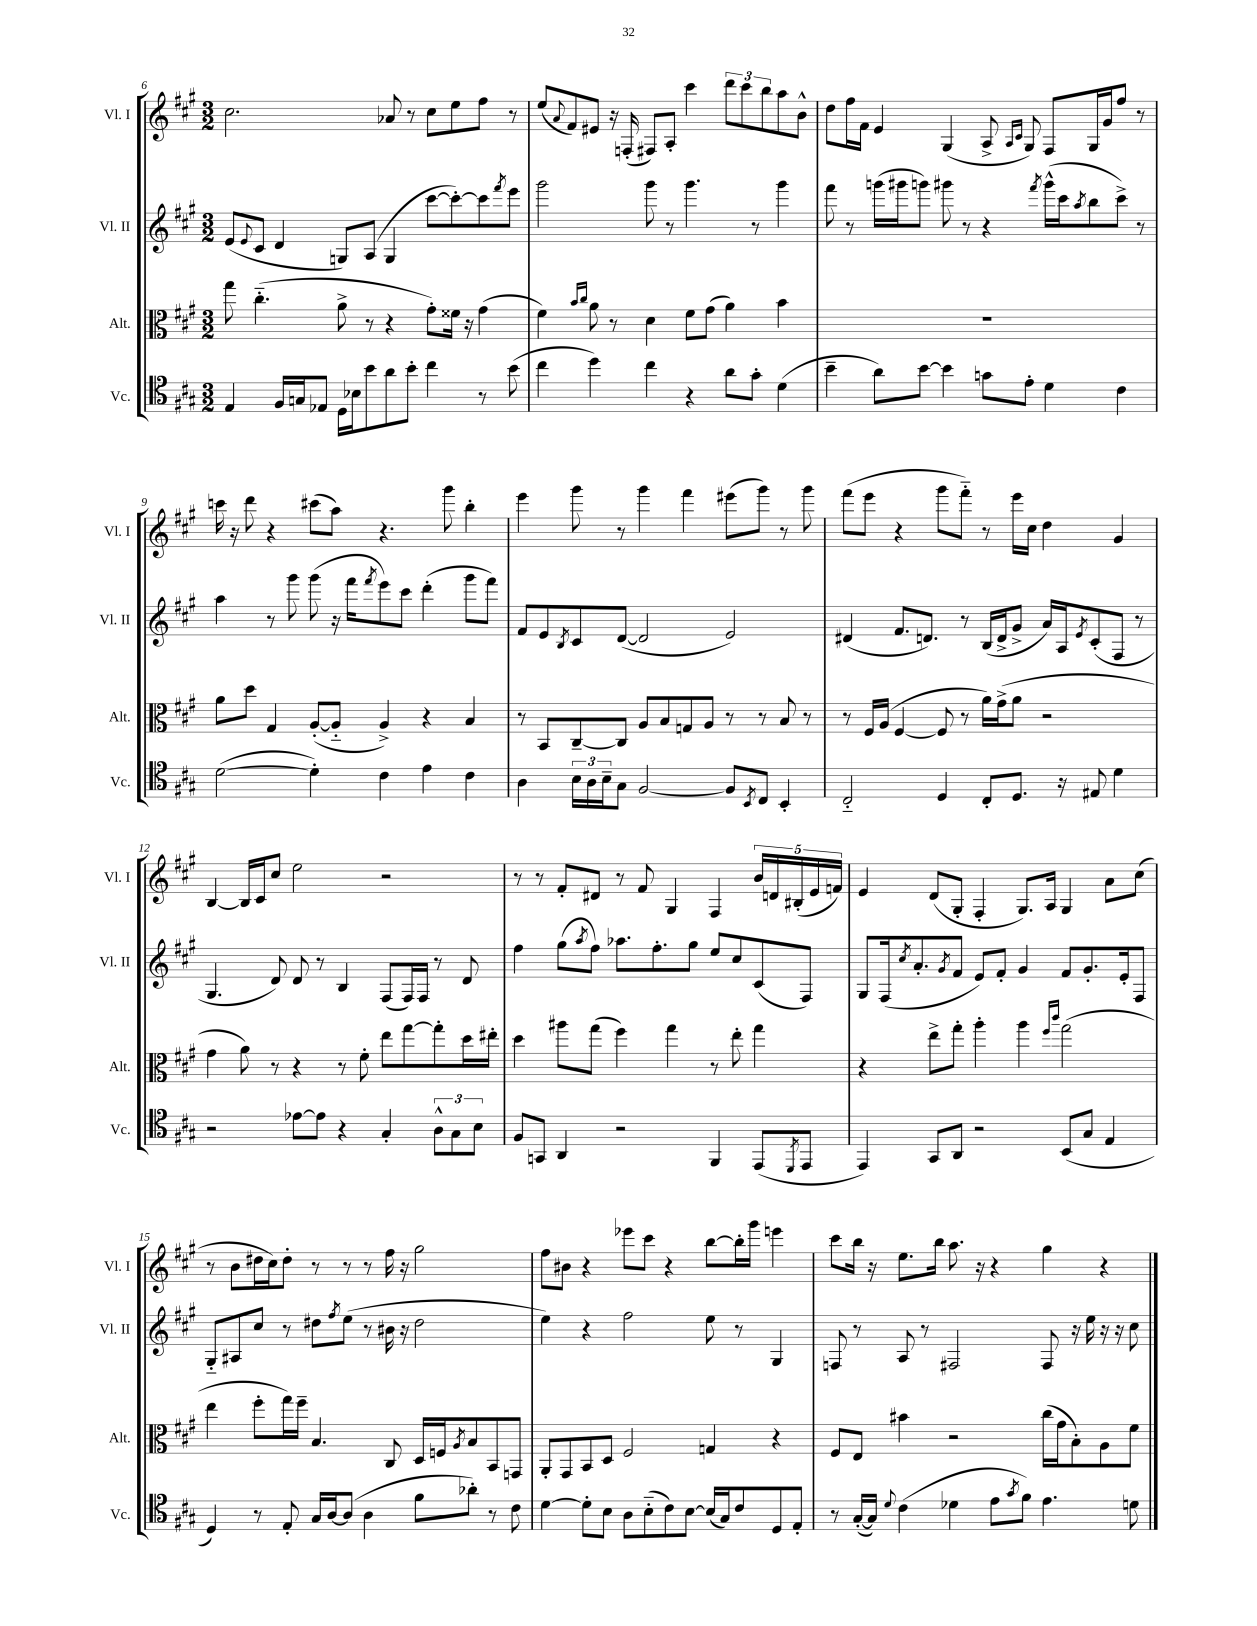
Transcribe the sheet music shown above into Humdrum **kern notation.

**kern	**kern	**kern	**kern
*part4	*part3	*part2	*part1
*staff4	*staff3	*staff2	*staff1
*I"Vc.	*I"Alt.	*I"Vl. II	*I"Vl. I
*I'Vc.	*I'Alt.	*I'Vl. II	*I'Vl. I
*clefC4	*clefC3	*clefG2	*clefG2
*k[f#c#g#]	*k[f#c#g#]	*k[f#c#g#]	*k[f#c#g#]
*M3/2	*M3/2	*M3/2	*M3/2
=6	=6	=6	=6
4E/	8gg#\	(8e/L	2.cc#\
.	.	8qqe/	.
.	(4.cc#\	8c#/J	.
16F#/LL	.	4d/	.
16Gn/J	.	.	.
8E-X/J	.	.	.
16D\LL	8a^\	8Gn/L)	.
16B-X\J	.	.	.
8b\	8r	(8A/J	.
8a\	4r	4G/	8a-X/
8b'\J	.	.	8r
4cc#\	8g#'\L)	[8ccc#\L	8cc#\L
.	16f##X\Jk	8ccc#'\_)	8ee\
.	16r	.	.
8r	(4g#\	8ccc#\]	8ff#\J
.	.	8qfff#/	.
(8b\	.	8eee\J	8r
=7	=7	=7	=7
4cc#\	4f#\)	2ggg#\	(8ee/L
.	.	.	8qqa/
.	.	.	8f#/)
.	16qqb/LL	.	.
.	16qqcc#/JJ	.	.
4dd\)	8a\	.	8e#X/J
.	8r	.	16r
.	.	.	(16Fn'/
4cc#\	4d\	8ggg#\	8F#X/L)
.	.	8r	8A'/J
4r	8f#\L	4.ggg#\	4ccc#\
.	(8g#\J	.	.
8a\L	4a\)	.	12ddd\L
.	.	.	12ccc#\
8g#'\J	.	8r	.
.	.	.	12bb\
(4d\	4b\	4ggg#\	8aa\
.	.	.	8b^^\J
=8	=8	=8	=8
4b~\	1.r	8fff#\	8dd\L
.	.	8r	16ff#\L
.	.	.	16f#\JJ
8a\L)	.	(16gggn\LL	4e/
.	.	16ggg#X\J	.
[8b\J	.	8gggn\J)	.
4b\]	.	8ggg#X\	(4G#/
.	.	8r	.
8gn\L	.	4r	8A^/
.	.	.	16qqA/LL
.	.	.	16qqc#/JJ
8e'\J	.	.	8G#/)
.	.	8qfff#/	.
4d\	.	(16ggg#^^\LL	8F#/L
.	.	16ccc#\J	.
.	.	8qaa/	.
.	.	8bb\	16G#/L
.	.	.	16g#/J
4c#\	.	8ccc#^\J)	8ff#/J
.	.	8r	8r
!!LO:LB:g=z
=9	=9	=9	=9
([2d\	8a\L	4aa\	16cccn\
.	.	.	16r
.	8dd\J	.	8ddd\
.	4G#/	8r	4r
.	.	8ggg#\	.
4d'\])	([8A'/L	(8ggg#\	(8ccc#X\L
.	8A/J]	16r	8aa\J)
.	.	16fff#\KL	.
.	.	8qfff#/	.
4c#\	4A^/)	8eee\)	4.r
.	.	8ccc#\J	.
4e\	4r	(4ddd'\	.
.	.	.	8ggg#\
4c#\	4B/	8ggg#\L	4bb'\
.	.	8fff#\J)	.
=10	=10	=10	=10
4A\	8r	8f#/L	4eee\
.	8BB/L	8e/	.
.	.	8qB/	.
24B\LL	[8C#~/	8c#/	8ggg#\
24A\	.	.	.
24B~\J	.	.	.
8G#\J	8C#/J]	([8d/J	8r
[2F#/	8A/L	2d/]	4ggg#\
.	8B/	.	.
.	8Gn/	.	4fff#\
.	8A/J	.	.
8F#/L]	8r	2e/)	(8eee#X\L
8qBB/	.	.	.
8C#/J	8r	.	8ggg#\J)
4BB'/	8B/	.	8r
.	8r	.	8ggg#\
=11	=11	=11	=11
2C#/	8r	(4d#X/	(8fff#\L
.	16F#/LL	.	8eee\J
.	(16A/JJ	.	.
.	[4F#/	8.f#/L	4r
.	.	8.dn/J)	.
4D/	8F#/]	.	8ggg#\L
.	8r	8r	8fff#\J)
8C#'/L	16a\LL)	(16B/LL	8r
.	(16g#^\J	16d^/J	.
8.D/J	8a\J	8g#^/J	16eee\LL
.	.	.	16cc#\JJ
.	2r	16a/LL)	4dd\
16r	.	16A/J	.
.	.	8qe/	.
8E#X/	.	(8c#'/	.
4d\	.	8F#/J	4g#/
.	.	8r	.
!!LO:LB:g=z
=12	=12	=12	=12
2r	4g#\	4.G#/	[4B/
.	8a\)	.	16B/LL]
.	.	.	16c#/J
.	8r	8d/)	8cc#/J
[8e-X\L	4r	8d/	2ee\
8e-\J]	.	8r	.
4r	8r	4B/	.
.	8f#'\	.	.
4G#'/	8ee\L	(8F#/L	2r
.	[8gg#\	16F#/L)	.
.	.	16F#/JJ	.
12A^^\L	8gg#'\]	8r	.
12G#\	.	.	.
.	16dd\L	8d/	.
12B\J	.	.	.
.	16ee#X'\JJ	.	.
=13	=13	=13	=13
8F#/L	4dd\	4ff#\	8r
8GGn/J	.	.	8r
4AA/	8aa#X\L	(8gg#\L	8f#'/L
.	.	8qaa/	.
.	(8gg#\J	8ff#\J)	8d#X/J
2r	4ff#\)	8.aa-X\L	8r
.	.	.	8f#/
.	.	8.ff#'\	.
.	4gg#\	.	4G#/
.	.	8gg#\J	.
4FF#/	8r	8ee/L	4F#/
.	8ee'\	8cc#/	.
(8EE/L	4gg#\	(8c#/	20b/LL
.	.	.	20dn/
.	.	.	(20B#X'/
8qDD/	.	.	.
8EE/J	.	8F#/J)	.
.	.	.	20e/
.	.	.	20fn/JJ)
=14	=14	=14	=14
4EE/)	4r	8G#/L	4e/
.	.	(16F#/k	.
.	.	8qcc#/	.
.	.	8.a'/	.
8GG#/L	8ee^\L	.	(8d/L
.	.	8qg#/	.
8AA/J	8gg#'\J	8f#/J	8G#'/J
2r	4aa'\	8e/L)	4F#'/
.	.	8f#'/J	.
.	4aa\	4g#/	8.G#/L)
.	.	.	16A/Jk
.	16qqff#/LL	.	.
.	16qqccc#/JJ	.	.
(8BB/L	(2gg#\	8f#/L	4G#/
8G#/J	.	8.g#'/	.
4E/	.	.	8a\L
.	.	16e'/k	.
.	.	8F#/J	(8cc#\J
!!LO:LB:g=z
=15	=15	=15	=15
4D/)	4ee\	8G#/L	8r
.	.	8A#X/	8b\L
8r	8ff#'\L	8cc#/J	16dd#X\L
.	.	.	16cc#\J)
8E'/	16gg#\L)	8r	8dd#'\J
.	16ff#~\JJ	.	.
16G#/LL	4.B/	8dd#X\L	8r
[16A/J	.	.	.
.	.	8qff#/	.
(8A/J]	.	(8ee\J	8r
4A\	.	8r	8r
.	8C#/	16b#X\	16ff#\
.	.	16r	16r
8f#\L	16D/LL	2dd#\	2gg#\
.	16Fn/J	.	.
.	8qA/	.	.
8a-X'\J)	8B/	.	.
8r	8BB/	.	.
8c#\	8GGn/J	.	.
=16	=16	=16	=16
[4d\	8AA'/L	4ee\)	8ff#\L
.	8GG#/	.	8b#X\J
8d'\L]	8BB/	4r	4r
8B\J	8D/J	.	.
8A\L	2F#/	2ff#\	8eee-X\L
(8B\	.	.	8ccc#\J
8c#\)	.	.	4r
[8B\J	.	.	.
(16B/LL]	4Gn/	8ee\	[8bb\L
16G#/J)	.	.	.
8c#/	.	8r	16bb'\L]
.	.	.	16ggg#\JJ
8D/	4r	4G#/	4eeen\
8E'/J	.	.	.
=17	=17	=17	=17
8r	8F#/L	8Fn/	8ccc#\L
([16G#'/LL	8E/J	8r	16bb\Jk
16G#/JJ])	.	.	16r
8qqd/	.	.	.
(4c#\	4b#X\	8A/	8.ee\L
.	.	8r	.
.	.	.	16bb\Jk
4d-X\	2r	2F#X/	8.aa\
.	.	.	16r
8e\L	.	.	4r
8qg#/	.	.	.
8f#\J)	.	.	.
4.e\	(16cc#\LL	8F#/	4gg#\
.	16g#\J	.	.
.	8B'\)	16r	.
.	.	16ee\	.
.	8A\	16r	4r
.	.	16r	.
8dn\	8f#\J	8cc#\	.
==	==	==	==
*-	*-	*-	*-
